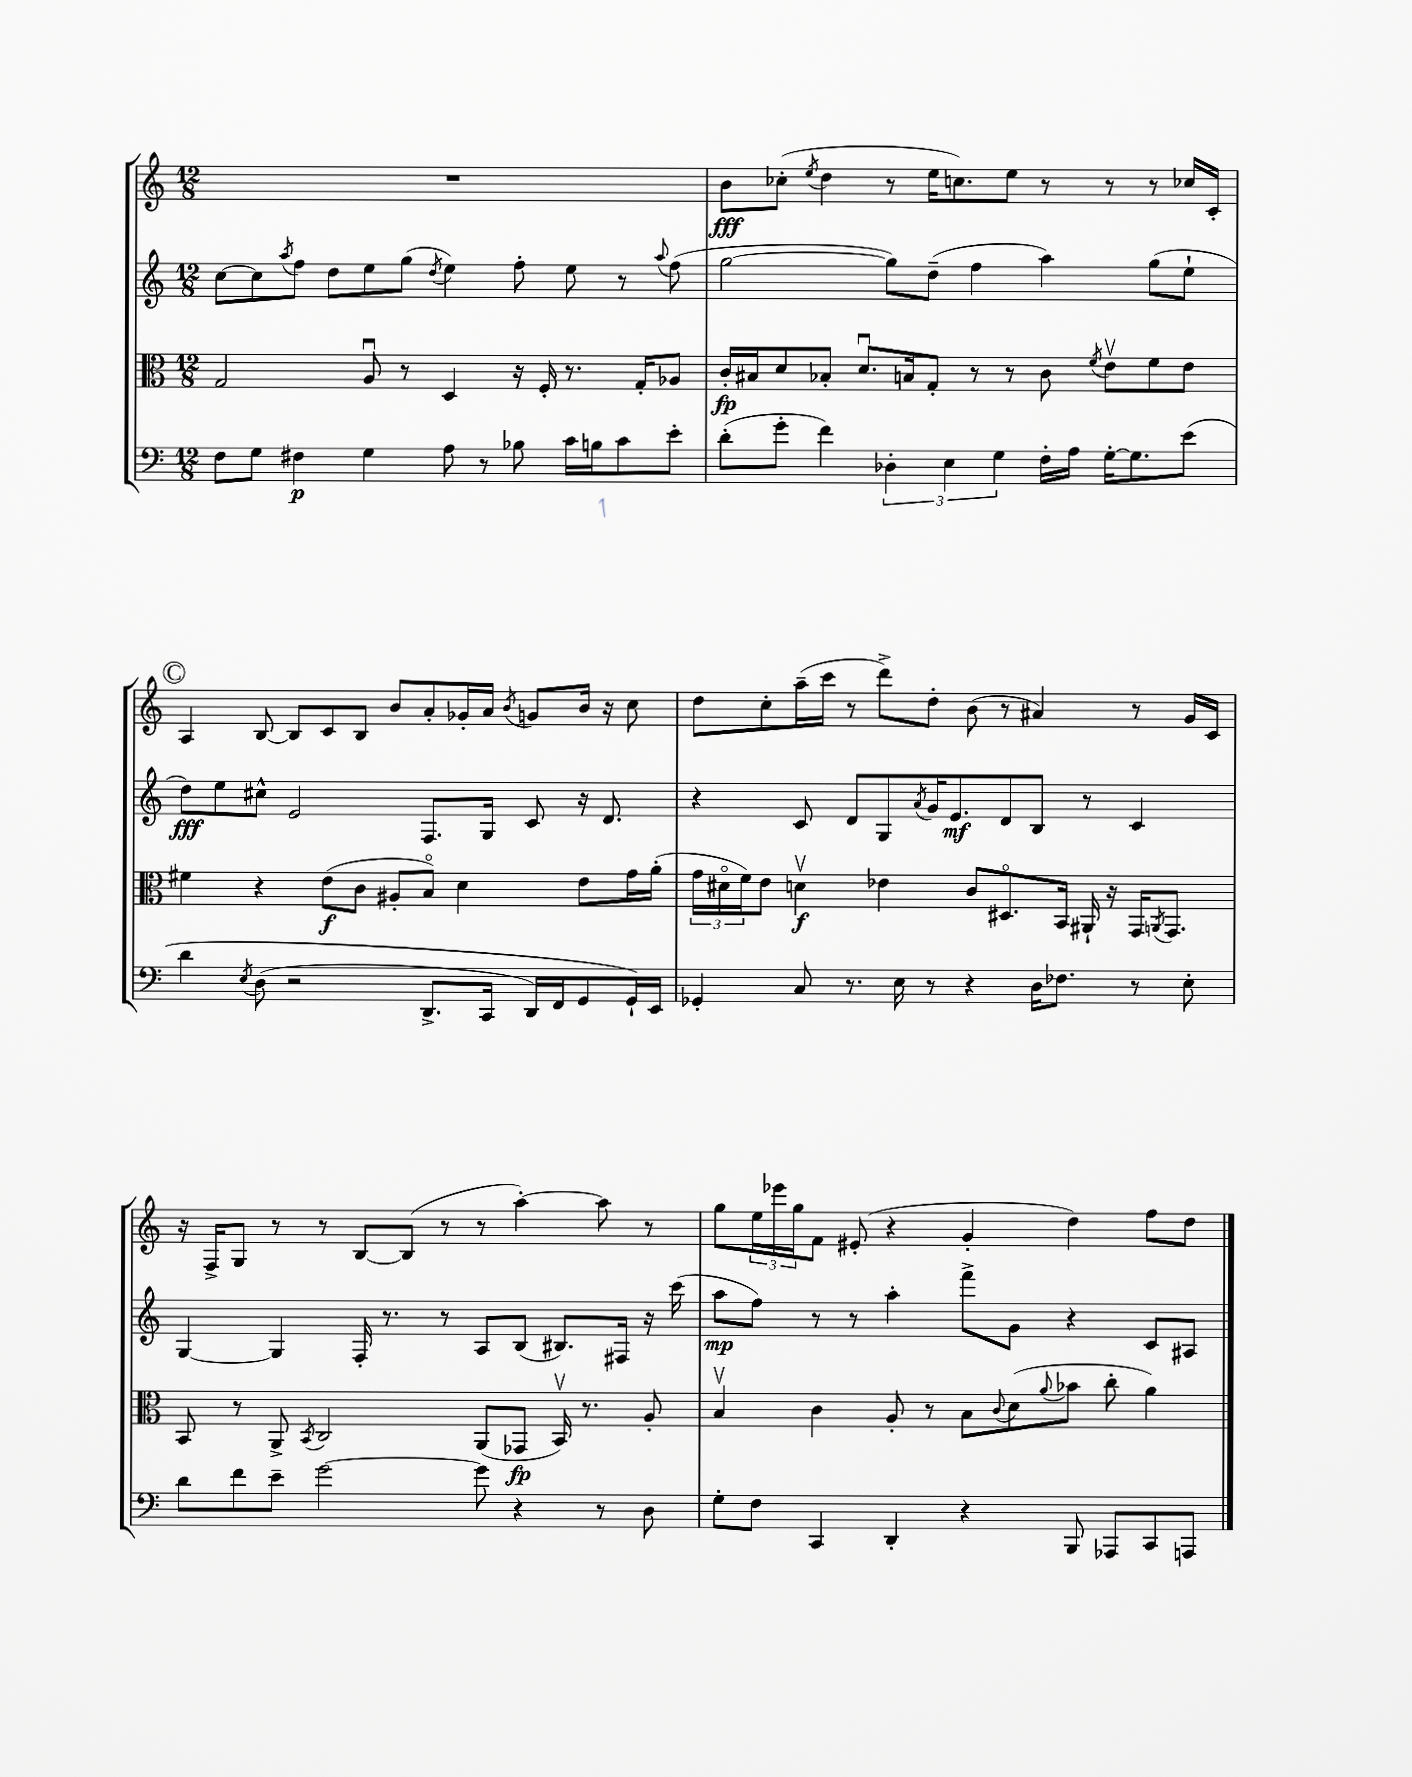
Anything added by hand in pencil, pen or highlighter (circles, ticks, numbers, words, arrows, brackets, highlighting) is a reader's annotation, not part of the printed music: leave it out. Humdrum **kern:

**kern	**dynam	**kern	**dynam	**kern	**dynam	**kern	**dynam
*part4	*part4	*part3	*part3	*part2	*part2	*part1	*part1
*staff4	*staff4	*staff3	*staff3	*staff2	*staff2	*staff1	*staff1
*clefF4	*	*clefC3	*	*clefG2	*	*clefG2	*
*k[]	*	*k[]	*	*k[]	*	*k[]	*
*M12/8	*	*M12/8	*	*M12/8	*	*M12/8	*
=11	=11	=11	=11	=11	=11	=11	=11
8F\L	.	2G/	.	[8cc\L	.	1.r	.
8G\J	.	.	.	8cc\]	.	.	.
.	.	.	.	8qaa/	.	.	.
4F#X\	p	.	.	8ff\J	.	.	.
.	.	.	.	8dd\L	.	.	.
4G\	.	8Au/	.	8ee\	.	.	.
.	.	8r	.	(8gg\J	.	.	.
.	.	.	.	8qdd/	.	.	.
8A\	.	4D/	.	4ee\)	.	.	.
8r	.	.	.	.	.	.	.
8B-X\	.	16r	.	8ff'\	.	.	.
.	.	16F'/	.	.	.	.	.
16c\LL	.	8.r	.	8ee\	.	.	.
16Bn\J	.	.	.	.	.	.	.
8c\	.	.	.	8r	.	.	.
.	.	16G'/KL	.	.	.	.	.
.	.	.	.	8qqaa/	.	.	.
8e'\J	.	8A-X/J	.	(8ff\	.	.	.
=12	=12	=12	=12	=12	=12	=12	=12
(8d'\L	.	16c'/LL	fp	[2gg\	.	8b\L	fff
.	.	16B#X/J	.	.	.	.	.
8g'\J	.	8d/	.	.	.	(8cc-X'\J	.
.	.	.	.	.	.	8qee/	.
4f\)	.	8B-X'/J	.	.	.	4dd\	.
.	.	8.du/L	.	.	.	.	.
6D-X'\	.	.	.	8gg\L])	.	8r	.
.	.	16Bn/k	.	.	.	.	.
.	.	8G'/J	.	(8dd~\J	.	16ee\KL	.
6E\	.	.	.	.	.	.	.
.	.	.	.	.	.	8.ccn\)	.
.	.	8r	.	4ff\	.	.	.
6G\	.	.	.	.	.	.	.
.	.	8r	.	.	.	8ee\J	.
16F'\LL	.	8c\	.	4aa\)	.	8r	.
16A\JJ	.	.	.	.	.	.	.
.	.	8qf/	.	.	.	.	.
[16G'\KL	.	8ev\L	.	.	.	8r	.
8.G\]	.	.	.	.	.	.	.
.	.	8f\	.	(8gg\L	.	8r	.
(8e\J	.	8e\J	.	8ee`\J	.	16cc-X/LL	.
.	.	.	.	.	.	16c'/JJ	.
!!LO:LB:g=z
!!LO:REH:place=s1:t=C
=13	=13	=13	=13	=13	=13	=13	=13
4d\	.	4f#X\	.	8dd\L)	fff	4A/	.
.	.	.	.	8ee\	.	.	.
8qE/	.	.	.	.	.	.	.
(8D\	.	4r	.	8cc#X^^\J	.	[8B/	.
2r	.	.	.	2e/	.	8B/L]	.
.	.	(8e\L	f	.	.	8c/	.
.	.	8c\J	.	.	.	8B/J	.
.	.	8A#X'/L	.	.	.	8b/L	.
8.DD^/L	.	8B/J)	.	8.F/L	.	8a'/	.
.	.	4d\	.	.	.	16g-X'/L	.
16CC/Jk	.	.	.	16G/Jk	.	16a/JJ	.
.	.	.	.	.	.	8qb/	.
16DD/LL)	.	.	.	8c/	.	8gn/L	.
16FF/J	.	.	.	.	.	.	.
8GG/	.	8e\L	.	16r	.	16b/Jk	.
.	.	.	.	8.d/	.	16r	.
16GG`/L)	.	16g\L	.	.	.	8cc\	.
16EE/JJ	.	(16a'\JJ	.	.	.	.	.
=14	=14	=14	=14	=14	=14	=14	=14
4GG-X'/	.	24g\LL	.	4r	.	8dd\L	.
.	.	24d#X\	.	.	.	.	.
.	.	24f\J)	.	.	.	.	.
.	.	8e\J	.	.	.	8cc'\	.
8C/	.	4dnv\	f	8c/	.	(16aa~\L	.
.	.	.	.	.	.	16ccc\JJ	.
8.r	.	.	.	8d/L	.	8r	.
.	.	4e-X\	.	8G/	.	8ddd^\L)	.
16E\	.	.	.	.	.	.	.
.	.	.	.	8qa/	.	.	.
8r	.	.	.	16g/K	.	8dd'\J	.
.	.	.	.	8.e/	mf	.	.
4r	.	8c/L	.	.	.	(8b\	.
.	.	8.D#X/	.	8d/	.	8r	.
16D\KL	.	.	.	8B/J	.	4a#X/)	.
8.F-X\J	.	16BB/Jk	.	.	.	.	.
.	.	16AA#X`/	.	8r	.	.	.
.	.	16r	.	.	.	.	.
8r	.	16GG/KL	.	4c/	.	8r	.
.	.	8qAAn/	.	.	.	.	.
.	.	8.GG/J	.	.	.	.	.
8E'\	.	.	.	.	.	16g/LL	.
.	.	.	.	.	.	16c/JJ	.
!!LO:LB:g=z
=15	=15	=15	=15	=15	=15	=15	=15
8d\L	.	8BB/	.	[4G/	.	16r	.
.	.	.	.	.	.	16F^/KL	.
8f\	.	8r	.	.	.	8G/J	.
8e~\J	.	8AA^/	.	4G/]	.	8r	.
.	.	8qBB/	.	.	.	.	.
[2g\	.	2C/	.	.	.	8r	.
.	.	.	.	16F'/	.	[8B/L	.
.	.	.	.	8.r	.	.	.
.	.	.	.	.	.	(8B/J]	.
.	.	.	.	8r	.	8r	.
8g\]	.	(8AA/L	.	8A/L	.	8r	.
4r	.	8GG-X/J	fp	(8B/J	.	[4aa'\)	.
.	.	16BBv/)	.	8.B#X/L)	.	.	.
.	.	8.r	.	.	.	.	.
8r	.	.	.	.	.	8aa\]	.
.	.	.	.	16F#X/Jk	.	.	.
8D\	.	8A'/	.	16r	.	8r	.
.	.	.	.	(16ccc\	.	.	.
=16	=16	=16	=16	=16	=16	=16	=16
8G'\L	.	4Bv/	.	8aa\L	mp	8gg\L	.
8F\J	.	.	.	8ff\J)	.	24ee\L	.
.	.	.	.	.	.	24eee-X\	.
.	.	.	.	.	.	24gg\J	.
4CC/	.	4c\	.	8r	.	8f\J	.
.	.	.	.	8r	.	(8e#X'/	.
4DD'/	.	8A'/	.	4aa'\	.	4r	.
.	.	8r	.	.	.	.	.
4r	.	8B\L	.	8fff^\L	.	4g'/	.
.	.	8qqc/	.	.	.	.	.
.	.	(8d\	.	8g\J	.	.	.
.	.	8qqa/	.	.	.	.	.
8BBB/	.	8b-X\J	.	4r	.	4dd\)	.
8AAA-X/L	.	8cc'\	.	.	.	.	.
8CC/	.	4a\)	.	8c/L	.	8ff\L	.
8AAAn/J	.	.	.	8A#X/J	.	8dd\J	.
==	==	==	==	==	==	==	==
*-	*-	*-	*-	*-	*-	*-	*-
